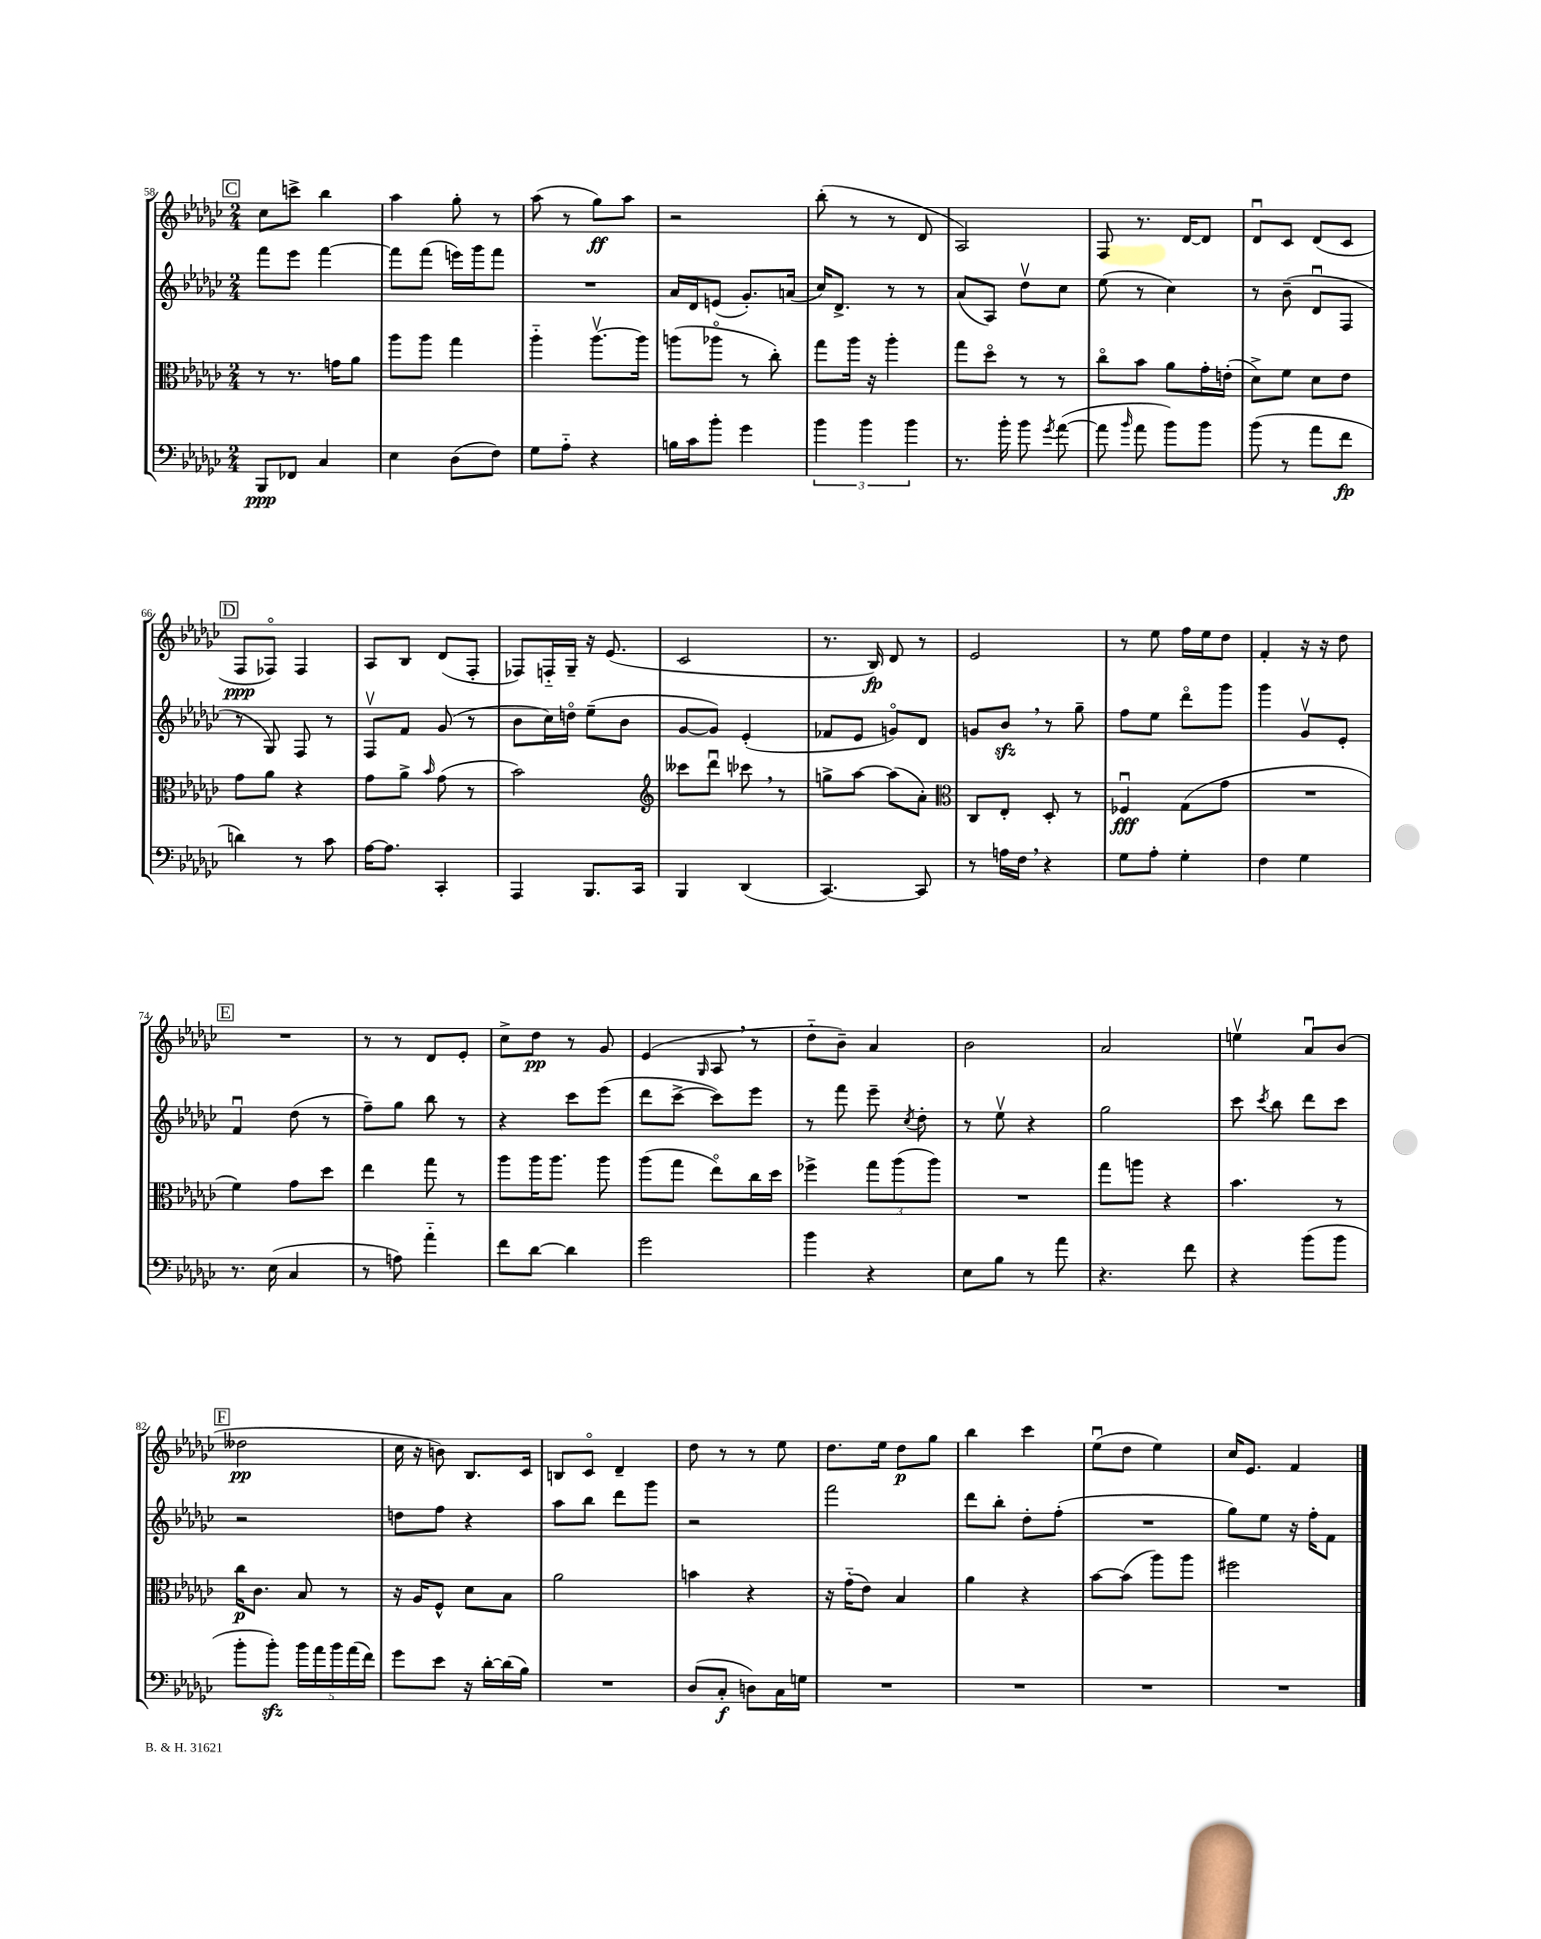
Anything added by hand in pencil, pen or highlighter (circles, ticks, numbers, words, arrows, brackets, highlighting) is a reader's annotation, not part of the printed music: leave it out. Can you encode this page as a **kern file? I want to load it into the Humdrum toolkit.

**kern	**kern	**kern	**kern
*staff4	*staff3	*staff2	*staff1
*clefF4	*clefC3	*clefG2	*clefG2
*k[b-e-a-d-g-c-]	*k[b-e-a-d-g-c-]	*k[b-e-a-d-g-c-]	*k[b-e-a-d-g-c-]
*M2/4	*M2/4	*M2/4	*M2/4
8BBB-	8r	8fff	8cc-
8FF-	8.r	8eee-	8ccc^
4C-	.	[4fff	4bb-
.	16g	.	.
.	8a-	.	.
=	=	=	=
4E-	8aa-	8fff]	4aa-
.	8aa-	(8fff	.
(8D-	4gg-	16eee)	8gg-'
.	.	16ggg-	.
8F)	.	8fff	8r
=	=	=	=
8G-	4aa-'~	2r	(8aa-
8A-'~	.	.	8r
4r	[8.aa-v	.	8gg-)
.	.	.	8aa-
.	16aa-]	.	.
=	=	=	=
16B	(8aa	16a-	2r
16c-	.	16d-	.
8b-'	8aa-o	(8e	.
4g-	8r	8.g-')	.
.	8cc-')	.	.
.	.	(16a	.
=	=	=	=
6b-	8gg-	16cc-)	(8bb-'
.	.	8.d-^	.
.	16aa-	.	8r
6b-	.	.	.
.	16r	.	.
.	4aa-'	8r	8r
6b-	.	.	.
.	.	8r	8d-
=	=	=	=
8.r	8gg-	(8a-	2A-)
.	8dd-o	8A-)	.
16b-'	.	.	.
8b-	8r	8dd-v	.
8qg-	.	.	.
([8a-	8r	8cc-	.
=	=	=	=
8a-]	8cc-o	(8ee-	8F
16qqb-	.	.	.
8a-	8b-	8r	8.r
8b-)	8a-	4cc-)	.
.	.	.	[16d-
8b-	16g-'	.	8d-]
.	(16e'	.	.
=	=	=	=
(8b-	8d-^)	8r	8d-u
8r	8f	(8b-~	8c-
8a-	8d-	8d-u	(8d-
8f	8e-	8F	8c-
=	=	=	=
4d)	8g-	8r	8F
.	8a-	8G-)	8F-o)
8r	4r	8F	4F-
8c-	.	8r	.
=	=	=	=
[16A-	8g-	8Fv	8A-
8.A-]	.	.	.
.	8a-^	8f	8B-
.	16qqb-	.	.
4CC-'	(8g-	(8g-	(8d-
.	8r	8r	8F'
=	=	=	=
4AAA-	2b-)	8b-	8F-)
.	.	16cc-)	16F'~
.	.	16ddo	16G-~
8.BBB-	.	(8ee-~	16r
.	.	.	(8.e-
.	.	8b-	.
16CC-	.	.	.
=	=	=	=
*	*clefG2	*	*
4BBB-	8ccc--	[8g-	2c-
.	8ddd-u	8g-])	.
(4DD-	8ccc-	(4e-'	.
.	8r	.	.
=	=	=	=
[4.CC-)	8gg^	8f-	8.r
.	[8aa-	8e-	.
.	.	.	16B-)
.	(8aa-]	8go)	8d-
8CC-]	8a-')	8d-	8r
=	=	=	=
*	*clefC3	*	*
8r	8C-	8g	2e-
16A	8E-'	8b-	.
16F	.	.	.
4r	8D-'	8r	.
.	8r	8gg-~	.
=	=	=	=
8G-	4F-u	8ff	8r
8A-'	.	8ee-	8ee-
4G-'	(8G-	8ddd-o	16ff
.	.	.	16ee-
.	8g-	8ggg-	8dd-
=	=	=	=
4F	2r	4ggg-	4f'
4G-	.	8g-v	16r
.	.	.	16r
.	.	8e-'	8dd-
=	=	=	=
8.r	4f)	4fu	2r
(16E-	.	.	.
4C-	8g-	(8dd-	.
.	8dd-	8r	.
=	=	=	=
8r	4ee-	8ff~)	8r
8A)	.	8gg-	8r
4a-'~	8gg-	8bb-	8d-
.	8r	8r	8e-'
=	=	=	=
8f	8aa-	4r	8cc-^
[8d-	16aa-	.	8dd-
.	8.aa-	.	.
4d-]	.	8ccc-	8r
.	8aa-	(8eee-	8g-
=	=	=	=
2g-	(8aa-	8ddd-	(4e-
.	8gg-	[8ccc-^	.
.	.	.	16qqG-
.	8ee-o)	8ccc-])	8A-
.	16cc-	8eee-	8r
.	16dd-	.	.
=	=	=	=
4b-	4ff-^	8r	8dd-'~
.	.	8fff	8b-~)
4r	12gg-	8eee-~	4a-
.	(12aa-	.	.
.	.	8qcc-	.
.	.	8dd-'	.
.	12aa-)	.	.
=	=	=	=
8E-	2r	8r	2b-
8B-	.	8ee-v	.
8r	.	4r	.
8a-	.	.	.
=	=	=	=
4.r	8gg-	2gg-	2a-
.	8aa	.	.
.	4r	.	.
8f	.	.	.
=	=	=	=
4r	4.b-	8ccc-	4eev
.	.	8qccc-	.
.	.	8bb-	.
(8b-	.	8ddd-	8a-u
8b-	8r	8ccc-	(8b-
=	=	=	=
8b-'	16cc-	2r	2dd--
.	8.c-	.	.
8b-')	.	.	.
20b-	8B-	.	.
20a-	.	.	.
20b-	.	.	.
.	8r	.	.
(20a-	.	.	.
20f)	.	.	.
=	=	=	=
8g-	16r	8dd	16cc-
.	16A-	.	16r
8e-	8F^^	8ff	8b)
16r	8d-	4r	8.B-
[16d-'	.	.	.
(16d-]	8B-	.	.
16B-)	.	.	16c-
=	=	=	=
2r	2a-	8aa-	8B
.	.	8bb-	8c-o
.	.	8ddd-	4d-~
.	.	8ggg-	.
=	=	=	=
(8D-	4b	2r	8dd-
8C-'	.	.	8r
8D)	4r	.	8r
16C-	.	.	8ee-
16G	.	.	.
=	=	=	=
2r	16r	2fff	8.dd-
.	(16g-'~	.	.
.	8e-)	.	.
.	.	.	16ee-
.	4B-	.	8dd-
.	.	.	8gg-
=	=	=	=
2r	4a-	8ddd-	4bb-
.	.	8bb-'	.
.	4r	8dd-'	4ccc-
.	.	(8ff'	.
=	=	=	=
2r	[8b-	2r	(8ee-u
.	(8b-]	.	8dd-
.	8aa-)	.	4ee-)
.	8aa-	.	.
=	=	=	=
2r	2ff#	8gg-)	16cc-
.	.	.	8.e-
.	.	8ee-	.
.	.	16r	4f
.	.	16ff'	.
.	.	8f	.
==	==	==	==
*-	*-	*-	*-
